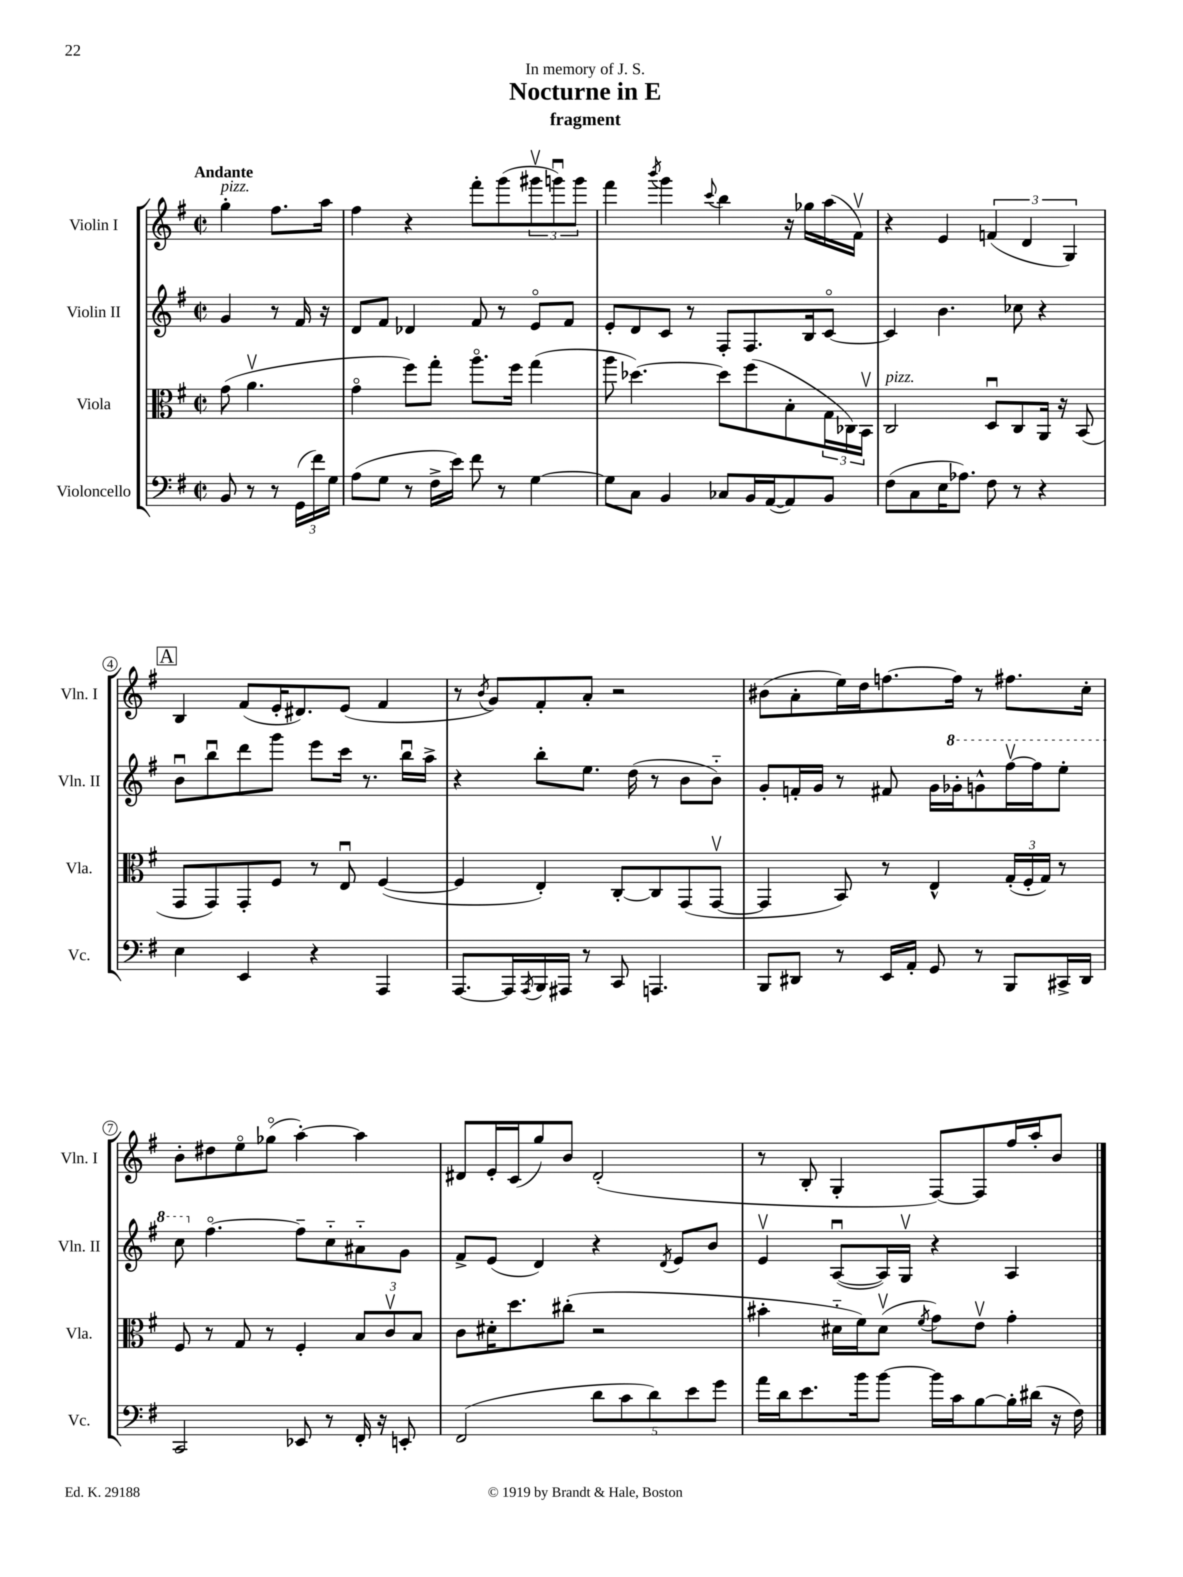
\header { title = "Nocturne in E" subtitle = "fragment" dedication = "In memory of J. S." }
<<
\new StaffGroup <<
\new Staff = "s0" \with { instrumentName = "Violin I" shortInstrumentName = "Vln. I" } {
    \clef treble \key g \major \defaultTimeSignature \time 2/2 \partial 2 \tempo "Andante"
    g''4-.^\markup { \italic "pizz." } fis''8. a''16 |
    fis''4 r4 fis'''8-. g'''8( \tuplet 3/2 { gis'''8\upbow g'''8\downbow) g'''8 } |
    fis'''4 \acciaccatura { b'''8 } g'''4 \appoggiatura { c'''8 } b''4 r16 ges''16 a''16( fis'16\upbow) |
    r4 e'4 \tuplet 3/2 { f'4( d'4 g4) } |
    \mark \markup { \box "A" } b4 fis'8( e'16-. dis'8.) e'8( fis'4 |
    r8 \acciaccatura { b'8 } g'8) fis'8-. a'8-. r2 |
    bis'8( a'8-. e''16) d''16 f''8.~ f''16 r8 fis''8. c''16-. |
    b'8-. dis''8 e''8\flageolet ges''8\flageolet( a''4~-.) a''4 |
    dis'8 e'16-. c'16( g''8) b'8 dis'2-.( |
    r8 b8-. g4-. fis8~) fis8 fis''16 a''16-. b'8 \bar "|." |
}
\new Staff = "s1" \with { instrumentName = "Violin II" shortInstrumentName = "Vln. II" } {
    \clef treble \key g \major \defaultTimeSignature \time 2/2 \partial 2
    g'4 r8 fis'16 r16 |
    d'8 fis'8 des'4 fis'8 r8 e'8\flageolet fis'8 |
    e'8-. d'8 c'8 r8 fis8-. fis8. b16 c'8~\flageolet |
    c'4 b'4. ces''8 r4 |
    \mark \markup { \box "A" } b'8\downbow b''8\downbow d'''8 g'''8 e'''8 c'''16 r8. b''16\downbow a''16-> |
    r4 b''8-. e''8. d''16( r8 b'8 b'8-_) |
    g'8-. f'16-. g'16 r8 fis'8 g'16 \ottava #1 ges''16-. g''8-^ fis'''16~\upbow fis'''16 e'''8-. |
    c'''8 \ottava #0 fis''4.~\flageolet fis''8-- c''8-_ ais'8-_ g'8 |
    fis'8-> e'8( d'4) r4 \acciaccatura { d'8 } e'8 b'8 |
    e'4\upbow a8~\downbow( a16) g16\upbow r4 a4 \bar "|." |
}
\new Staff = "s2" \with { instrumentName = "Viola" shortInstrumentName = "Vla." } {
    \clef alto \key g \major \defaultTimeSignature \time 2/2 \partial 2
    g'8( a'4.\upbow |
    g'4\flageolet fis''8) g''8-. a''8.\flageolet fis''16 g''4( |
    a''8 des''4.~) des''8 fis''8( b8-. \tuplet 3/2 { g16 ces16) b,16\upbow } |
    c2^\markup { \italic "pizz." } d8\downbow c8 a,16 r16 b,8( |
    \mark \markup { \box "A" } g,8 g,8) g,8-. fis8 r8 e8\downbow fis4~( |
    fis4 e4-.) c8~-. c8 g,8( g,8~\upbow |
    g,4 b,8) r8 e4-^ \tuplet 3/2 { g16-.( fis16-. g16) } r8 |
    fis8 r8 g8 r8 fis4-. \tuplet 3/2 { b8 c'8\upbow b8 } |
    c'8 dis'16-. d''8. cis''8-.( r2 |
    bis'4-. dis'16-_ fis'16) dis'8\upbow( \acciaccatura { fis'8 } g'8) e'8\upbow g'4-. \bar "|." |
}
\new Staff = "s3" \with { instrumentName = "Violoncello" shortInstrumentName = "Vc." } {
    \clef bass \key g \major \defaultTimeSignature \time 2/2 \partial 2
    b,8 r8 r8 \tuplet 3/2 { g,16( fis'16) g16 } |
    a8( g8 r8 fis16-> e'16) fis'8 r8 g4~ |
    g8 c8 b,4 ces8 b,16 a,16~( a,8) b,8 |
    fis8( c8 e16 aes8.) fis8 r8 r4 |
    \mark \markup { \box "A" } e4 e,4 r4 a,,4 |
    a,,8.~ a,,16 \acciaccatura { a,,8 } b,,16 ais,,16 r8 c,8 a,,4. |
    b,,8 dis,8 r8 e,16 a,16-. g,8 r8 b,,8 cis,16-> dis,16 |
    c,2 ees,8 r8 fis,16-. r16 e,8-. |
    fis,2( \tuplet 5/4 { d'8 c'8 d'8) e'8 g'8 } |
    a'16 d'16 e'8. b'16 b'8~ b'16 c'16 b8~ b16-. dis'16( r16 fis16) \bar "|." |
}
>>
>>
\layout { \context { \Score \override BarNumber.stencil = #(make-stencil-circler 0.1 0.3 ly:text-interface::print) } }
